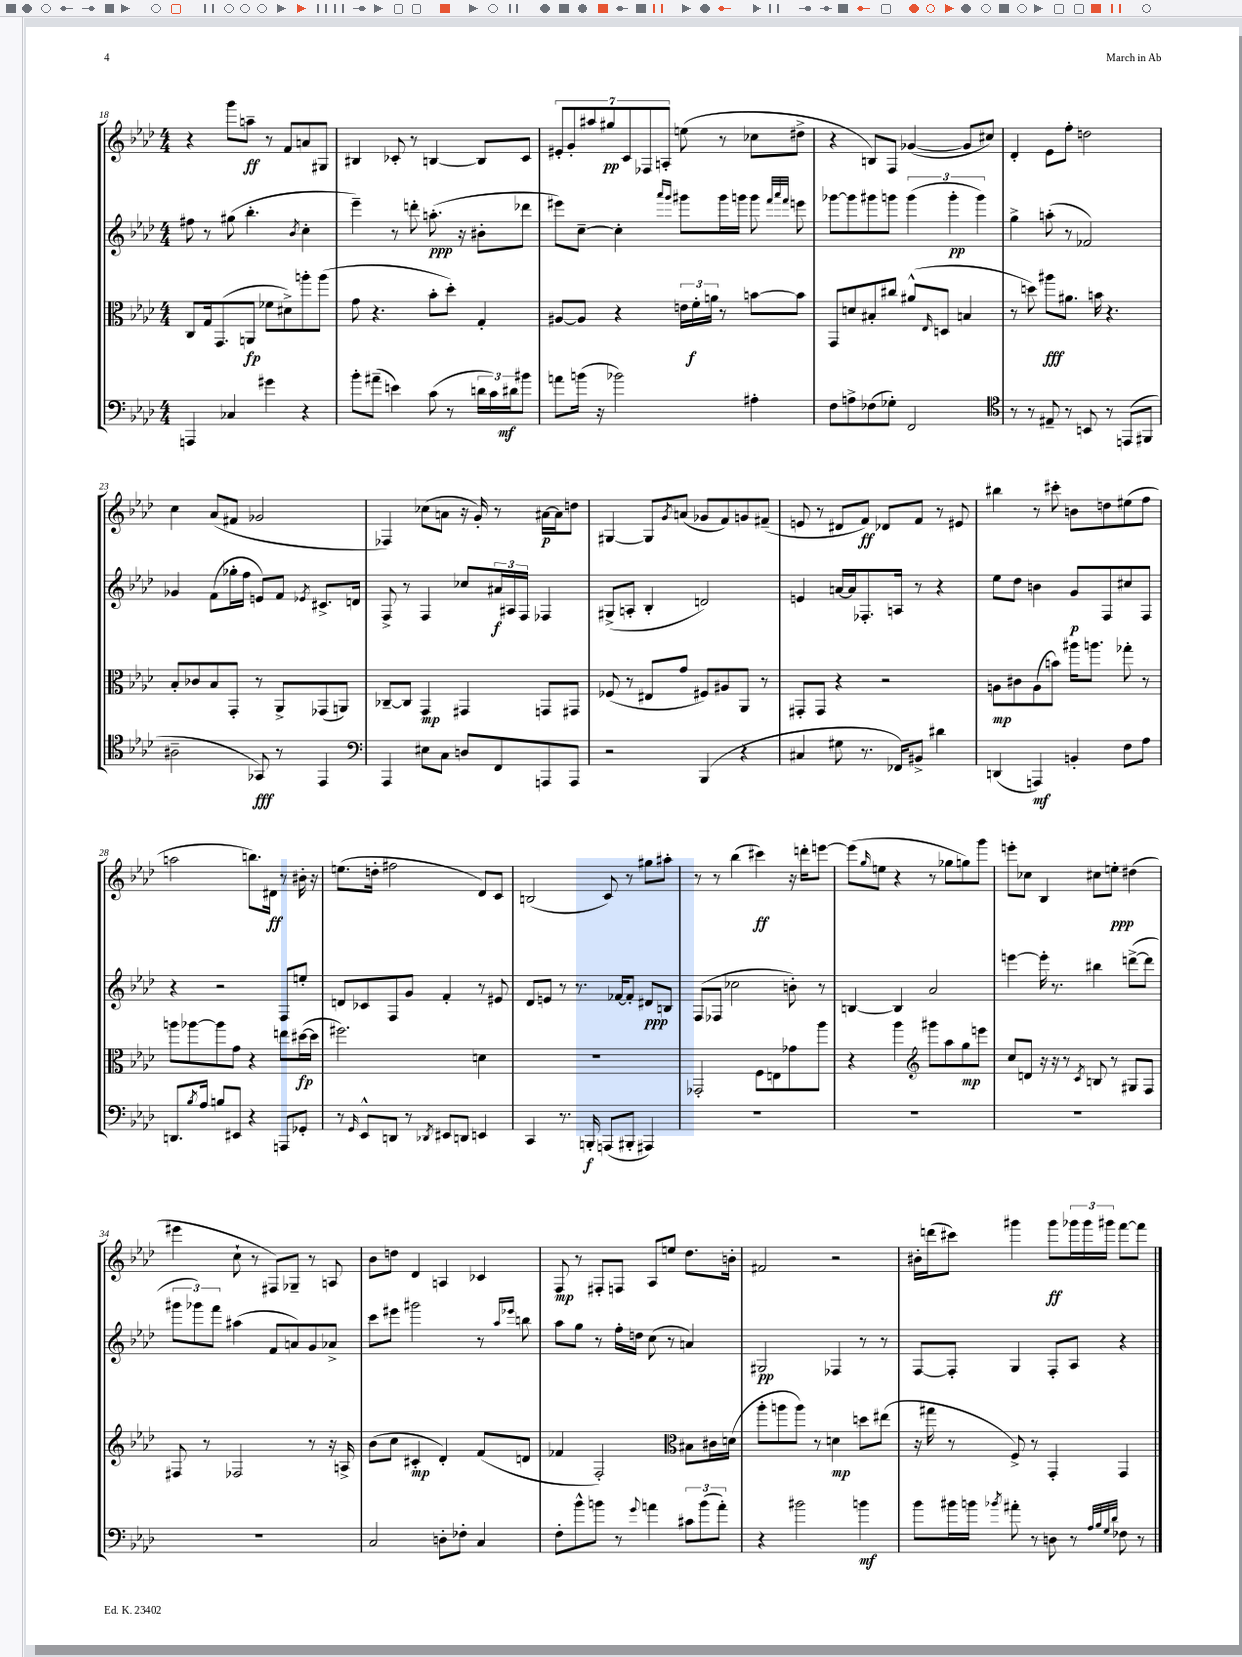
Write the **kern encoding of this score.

**kern	**dynam	**kern	**dynam	**kern	**dynam	**kern	**dynam
*part4	*part4	*part3	*part3	*part2	*part2	*part1	*part1
*staff4	*staff4	*staff3	*staff3	*staff2	*staff2	*staff1	*staff1
*clefF4	*	*clefC3	*	*clefG2	*	*clefG2	*
*k[b-e-a-d-]	*	*k[b-e-a-d-]	*	*k[b-e-a-d-]	*	*k[b-e-a-d-]	*
*M4/4	*	*M4/4	*	*M4/4	*	*M4/4	*
=18	=18	=18	=18	=18	=18	=18	=18
4AAAn/	.	8C/L	.	8ff#X\	.	4r	.
.	.	16G/k	.	8r	.	.	.
.	.	(8.GG/	.	.	.	.	.
4C-X/	.	.	.	(8gg#X\	.	8ggg\L	.
.	.	8AAn/J	fp	4.bb-'\	.	8aan~\J	ff
4g#X\	.	8f-X\L	.	.	.	8r	.
.	.	8d#X^\)	.	.	.	8f/L	.
.	.	.	.	8qb-/	.	.	.
4r	.	8aan'\	.	4cc'\	.	8an/	.
.	.	(8aa\J	.	.	.	8G#X/J	.
=19	=19	=19	=19	=19	=19	=19	=19
8b-'\L	.	8g\	.	4eee-~\)	.	4B#X/	.
(8a#X~\J	.	4.r	.	.	.	.	.
4en\)	.	.	.	8r	.	8c-X'/	.
.	.	.	.	8dddn'\	.	8r	.
(8c\	.	8b-'\L	.	(8.aan'\	ppp	[4Bn/	.
8r	.	8dd-'\J)	.	.	.	.	.
.	.	.	.	16r	.	.	.
24dn\LL	.	4G'/	.	8b#X'\L	.	8B/L]	.
24c\)	.	.	.	.	.	.	.
24d#X\J	mf	.	.	.	.	.	.
8b#X\J	.	.	.	8ddd-X\J	.	8c-/J	.
=20	=20	=20	=20	=20	=20	=20	=20
8an\L	.	[8A#X/L	.	8eee#X\L)	.	14e#X'/L	.
.	.	.	.	.	.	14g'/	.
(16bn\Jk	.	8A#/J]	.	[8cc~\J	.	.	.
.	.	.	.	.	.	14aa#X/	.
16r	.	.	.	.	.	.	.
.	.	.	.	.	.	14gg#X/	pp
2b-X\)	.	4r	.	4cc'\]	.	.	.
.	.	.	.	.	.	14c/	.
.	.	.	.	.	.	14F-X/	.
.	.	.	.	.	.	14An'/J	.
.	.	.	.	16qqaaa-/LL	.	.	.
.	.	.	.	16qqggg/JJ	.	.	.
.	.	24en\LL	.	8ggg#X\L	.	(8een\	.
.	.	24f'\	f	.	.	.	.
.	.	24an\JJ	.	.	.	.	.
.	.	8r	.	16ggg#\L	.	8r	.
.	.	.	.	16gggn\JJ	.	.	.
4A#X'\	.	[8bn\L	.	8ggg\	.	8cc-X\L	.
.	.	.	.	32qqfff/LLL	.	.	.
.	.	.	.	32qqaaa-/	.	.	.
.	.	.	.	32qqfff/JJJ	.	.	.
.	.	8b\J]	.	8eeen\	.	8dd#X^\J	.
=21	=21	=21	=21	=21	=21	=21	=21
8F\L	.	8GG/L	.	[8ggg-X\L	.	4r	.
8An^\	.	8dn/	.	8ggg-\]	.	.	.
(8F-X\	.	8B#X'/	.	8ggg#X\	.	8Bn/L)	.
8G-X'\J)	.	8cc#X/J	.	8gggn\J	.	8F/J	.
2FF/	.	(8a#X^^/L	.	(6ggg\	.	([4g-X/	.
.	.	16qqE-/	.	.	.	.	.
.	.	8Dn/J	.	.	.	.	.
.	.	.	.	6ggg'\	pp	.	.
.	.	4Bn/	.	.	.	8g-/L]	.
.	.	.	.	6ggg\)	.	.	.
.	.	.	.	.	.	8cc#X/J)	.
=22	=22	=22	=22	=22	=22	=22	=22
*clefC4	*	*	*	*	*	*	*
8r	.	8r	.	4gg^\	.	4d-'/	.
8r	.	8ddn\)	.	.	.	.	.
8E#X~/	.	8aa#X\L	fff	(8aan'\	.	8e-\L	.
8r	.	8.a#X\J	.	8r	.	8ff'\J	.
8BBn/	.	.	.	2f-X/)	.	2ddn\	.
.	.	16bn\	.	.	.	.	.
8r	.	4.r	.	.	.	.	.
(8EEn/L	.	.	.	.	.	.	.
8FF#X/J	.	.	.	.	.	.	.
!!LO:LB:g=z
=23	=23	=23	=23	=23	=23	=23	=23
2A#X~\	.	8B-'/L	.	4g-X/	.	4cc\	.
.	.	8c-X/	.	.	.	.	.
.	.	8B-/	.	(8f\L	.	(8a-/L	.
.	.	8GG'/J	.	16gg-X'\L	.	8f#X/J	.
.	.	.	.	16ff\JJ	.	.	.
8GG-X/)	fff	8r	.	8en/L)	.	2g-X/	.
8r	.	8AA-^/L	.	8f/J	.	.	.
.	.	.	.	8qe-X/	.	.	.
4EE-/	.	(8GG-X/	.	8.c#X^/L	.	.	.
.	.	8AAn/J)	.	.	.	.	.
.	.	.	.	16dn/Jk	.	.	.
=24	=24	=24	=24	=24	=24	=24	=24
*clefF4	*	*	*	*	*	*	*
4AAA-/	.	[8C-X~/L	.	8F^/	.	4F-X/)	.
.	.	8C-/J]	.	8r	.	.	.
8E#X\L	.	4GG/	mp	4F/	.	(8cc-X\L	.
8C\J	.	.	.	.	.	8an\J	.
8Dn/L	.	4GG#X/	.	8cc-X/L	.	16r	.
.	.	.	.	.	.	16g'/)	.
8FF/	.	.	.	24a#X/L	f	8r	.
.	.	.	.	24A#X/	.	.	.
.	.	.	.	24F/JJ	.	.	.
8AAAn/	.	8GGn/L	.	4F-X/	.	[16a#X\LL	p
.	.	.	.	.	.	16a#\J]	.
8AAA/J	.	8GG#X/J	.	.	.	8ddn\J	.
=25	=25	=25	=25	=25	=25	=25	=25
2r	.	(8F-X/	.	(8G#X^/L	.	[4G#X/	.
.	.	8r	.	8An'/J	.	.	.
.	.	8E#X/L	.	4B-'/	.	8G#/L]	.
.	.	.	.	.	.	8qg/	.
.	.	8g/J	.	.	.	(8an/J	.
(4BBB-/	.	8F#X/L)	.	2dn/)	.	8g-X/L	.
.	.	8A#X/	.	.	.	8f/)	.
4r	.	8AA-/J	.	.	.	8gn/	.
.	.	8r	.	.	.	(8f#X~/J	.
=26	=26	=26	=26	=26	=26	=26	=26
4C#X/	.	8GG#X'/L	.	4en/	.	8en/	.
.	.	8GG#/J	.	.	.	8r	.
8G#X\	.	4r	.	[16an/LL	.	8d#X/L	.
.	.	.	.	16a/J]	.	.	.
8.r	.	.	.	8.F-X'/	.	8f/J)	ff
.	.	2r	.	.	.	8d-X/L	.
16FF-X/KL)	.	.	.	16An/Jk	.	.	.
8BB#X^/J	.	.	.	8r	.	8f/J	.
4d#X\	.	.	.	4r	.	8r	.
.	.	.	.	.	.	8e#X/	.
=27	=27	=27	=27	=27	=27	=27	=27
(4DDn/	.	8An\L	mp	8ee-\L	.	4bb#X\	.
.	.	8c#X\	.	8dd-\J	.	.	.
4AAAn/)	mf	(8A\	.	4bn\	.	8r	.
.	.	8bn\J)	.	.	.	8ccc#X'\	.
4BBn'/	.	16aa#X\KL	.	8g/L	p	8bn\L	.
.	.	8.aan\J	.	.	.	.	.
.	.	.	.	8F/	.	8ddn\	.
8F\L	.	8gg-X'\	.	8cc#X/	.	(8ee#X\	.
8A-\J	.	8r	.	8F/J	.	8ff\J	.
!!LO:LB:g=z
=28	=28	=28	=28	=28	=28	=28	=28
8.DDn/L	.	8aan\L	.	4r	.	2aan\	.
.	.	[8aa-X\	.	.	.	.	.
8qB-/	.	.	.	.	.	.	.
16A-/Jk	.	.	.	.	.	.	.
8Bn/L	.	8aa-\]	.	2r	.	.	.
8EE#X/J	.	8g\J	.	.	.	.	.
4r	.	4r	.	.	.	8.bbn\L)	.
.	.	.	.	.	.	16d#X\Jk	ff
8AAAn/L	.	8een\L	.	8F/L	.	8r	.
8GG-X'/J	.	([16dd#X\L	fp	8een'/J	.	16b#X'\	.
.	.	16dd#\JJ]	.	.	.	16r	.
=29	=29	=29	=29	=29	=29	=29	=29
8r	.	2.ff#X\)	.	8dn/L	.	(8.een\L	.
16qqGG/	.	.	.	.	.	.	.
8EE-^^/L	.	.	.	8c-X/	.	.	.
.	.	.	.	.	.	16ddn'\Jk	.
8DDn/J	.	.	.	8F/	.	2ff#X\	.
8r	.	.	.	8g/J	.	.	.
8qDD-X/	.	.	.	.	.	.	.
8EE#X/L	.	.	.	4f'/	.	.	.
8DDn/J	.	.	.	.	.	.	.
4EEn/	.	4dn\	.	8r	.	8d-/L)	.
.	.	.	.	8e#X/	.	8c/J	.
=30	=30	=30	=30	=30	=30	=30	=30
4CC/	.	1r	.	8d-/L	.	(2Bn/	.
.	.	.	.	8en/J	.	.	.
8.r	.	.	.	8r	.	.	.
.	.	.	.	8.r	.	.	.
16BBBn'/	f	.	.	.	.	.	.
(8AAAn/L	.	.	.	.	.	8c/)	.
.	.	.	.	[16f-X/KL	.	.	.
8BBB#X'/J	.	.	.	8f-'/J]	.	8r	.
4AAA#X/)	.	.	.	8d#X/L	ppp	8gg#X\L	.
.	.	.	.	8Bn/J	.	8aa#X'\J	.
=31	=31	=31	=31	=31	=31	=31	=31
1r	.	2GG-X'/	.	(8F/L	.	8r	.
.	.	.	.	8F-X/J	.	8r	.
.	.	.	.	2cc-X\	.	(4bb-\	.
.	.	8F\L	.	.	.	4ccc#X\)	ff
.	.	8En\	.	.	.	.	.
.	.	8g-X\	.	8bn'\)	.	16r	.
.	.	.	.	.	.	16dddn'\KL	.
.	.	8aa-\J	.	8r	.	[8eeen\J	.
=32	=32	=32	=32	=32	=32	=32	=32
1r	.	4r	.	[4Bn/	.	(8eee\L]	.
.	.	.	.	.	.	16qqgg/	.
.	.	.	.	.	.	8een\J	.
.	.	4aa-\	.	4B/]	.	4r	.
*	*	*clefG2	*	*	*	*	*
.	.	8ggg#X\L	.	2a-/	.	8r	.
.	.	8aa-\	.	.	.	8gg-X\L	.
.	.	8gg\	mp	.	.	8ggn\)	.
.	.	8eeen\J	.	.	.	8ggg\J	.
=33	=33	=33	=33	=33	=33	=33	=33
1r	.	8cc/L	.	[4eeen\	.	8eeen'\L	.
.	.	8dn/J	.	.	.	8cc-X\J	.
.	.	16r	.	16eee'\]	.	4B-/	.
.	.	16r	.	8.r	.	.	.
.	.	8r	.	.	.	.	.
.	.	8qc/	.	.	.	.	.
.	.	8Bn/	.	4bb#X\	.	8cc#X\L	.
.	.	8r	.	.	.	8een'\J	ppp
.	.	8G#X/L	.	([8dddn^\L	.	(4dd#X\	.
.	.	8F/J	.	8ddd\J]	.	.	.
!!LO:LB:g=z
=34	=34	=34	=34	=34	=34	=34	=34
1r	.	8F#X/	.	12ggg#X\L	.	4eee#X\	.
.	.	.	.	12ggg-X\)	.	.	.
.	.	8r	.	.	.	.	.
.	.	.	.	12fff\J	.	.	.
.	.	2F-X/	.	(4aa#X\	.	8cc`\	.
.	.	.	.	.	.	8r	.
.	.	.	.	8f/L	.	8F#X/L)	.
.	.	.	.	8an/)	.	8G-X~/J	.
.	.	8r	.	8g/	.	8r	.
.	.	16r	.	8a-X^/J	.	8An/	.
.	.	16An^/	.	.	.	.	.
=35	=35	=35	=35	=35	=35	=35	=35
2C/	.	(8b-\L	.	8ccc\L	.	8b-\L	.
.	.	8cc\J	.	8eee#X\J	.	8ddn\J	.
.	.	4c#X'/	mp	2ggg#X\	.	4d-/	.
8Dn'\L	.	4d-'/)	.	.	.	4An/	.
8F-X'\J	.	.	.	.	.	.	.
4C/	.	(8f/L	.	8r	.	4c-X/	.
.	.	.	.	16qqaa-/LL	.	.	.
.	.	.	.	16qqeee-X/JJ	.	.	.
.	.	8dn/J	.	8bbn\	.	.	.
=36	=36	=36	=36	=36	=36	=36	=36
8F'\L	.	4f-X/	.	8aa-\L	.	8F/	mp
8b-^^\	.	.	.	8gg\J	.	8r	.
8bn\J	.	2F'/)	.	8r	.	8F#X'/L	.
8r	.	.	.	16ff'\LL	.	8Fn/J	.
.	.	.	.	16ddn\JJ	.	.	.
8qqg/	.	.	.	.	.	.	.
4an\	.	.	.	(8cc\	.	8A-/L	.
.	.	.	.	8r	.	8een/J	.
*	*	*clefC3	*	*	*	*	*
12c#X\L	.	8B#X\L	.	4an/)	.	8.dd-\L	.
(12b\	.	.	.	.	.	.	.
.	.	16c#X\L	.	.	.	.	.
12a'\J)	.	.	.	.	.	.	.
.	.	(16dn\JJ	.	.	.	16bn'\Jk	.
=37	=37	=37	=37	=37	=37	=37	=37
4r	.	8aa-'\L	.	2G#X/	pp	2f#X/	.
.	.	8aan\	.	.	.	.	.
2b#X\	.	8aa\J)	.	.	.	.	.
.	.	8r	.	.	.	.	.
.	.	4dn\	mp	4F-X/	.	2r	.
4bn\	mf	8ddn\L	.	8r	.	.	.
.	.	(8ee#X\J	.	8r	.	.	.
=38	=38	=38	=38	=38	=38	=38	=38
8b-\L	.	16r	.	[8F/L	.	16b#X'\LL	.
.	.	16gg#X\	.	.	.	(16dddn\J	.
16b#X\L	.	8r	.	8F'/J]	.	8ccc#X\J)	.
16bn\JJ	.	.	.	.	.	.	.
8qb-X/	.	.	.	.	.	.	.
8a#X'\	.	8F^/)	.	4G/	.	4ggg#X\	.
8r	.	8r	.	.	.	.	.
8Dn\	.	4GG'/	.	8F'/L	.	8ggg#\L	ff
8r	.	.	.	8A-/J	.	24ggg-X\L	.
.	.	.	.	.	.	24ggg-\	.
.	.	.	.	.	.	24ggg#X\JJ	.
32qqA-/LLL	.	.	.	.	.	.	.
32qqB-/	.	.	.	.	.	.	.
32qqG/	.	.	.	.	.	.	.
32qqd-/JJJ	.	.	.	.	.	.	.
8F-X\	.	4GG/	.	4r	.	[8fff\L	.
8r	.	.	.	.	.	8fff\J]	.
==	==	==	==	==	==	==	==
*-	*-	*-	*-	*-	*-	*-	*-
